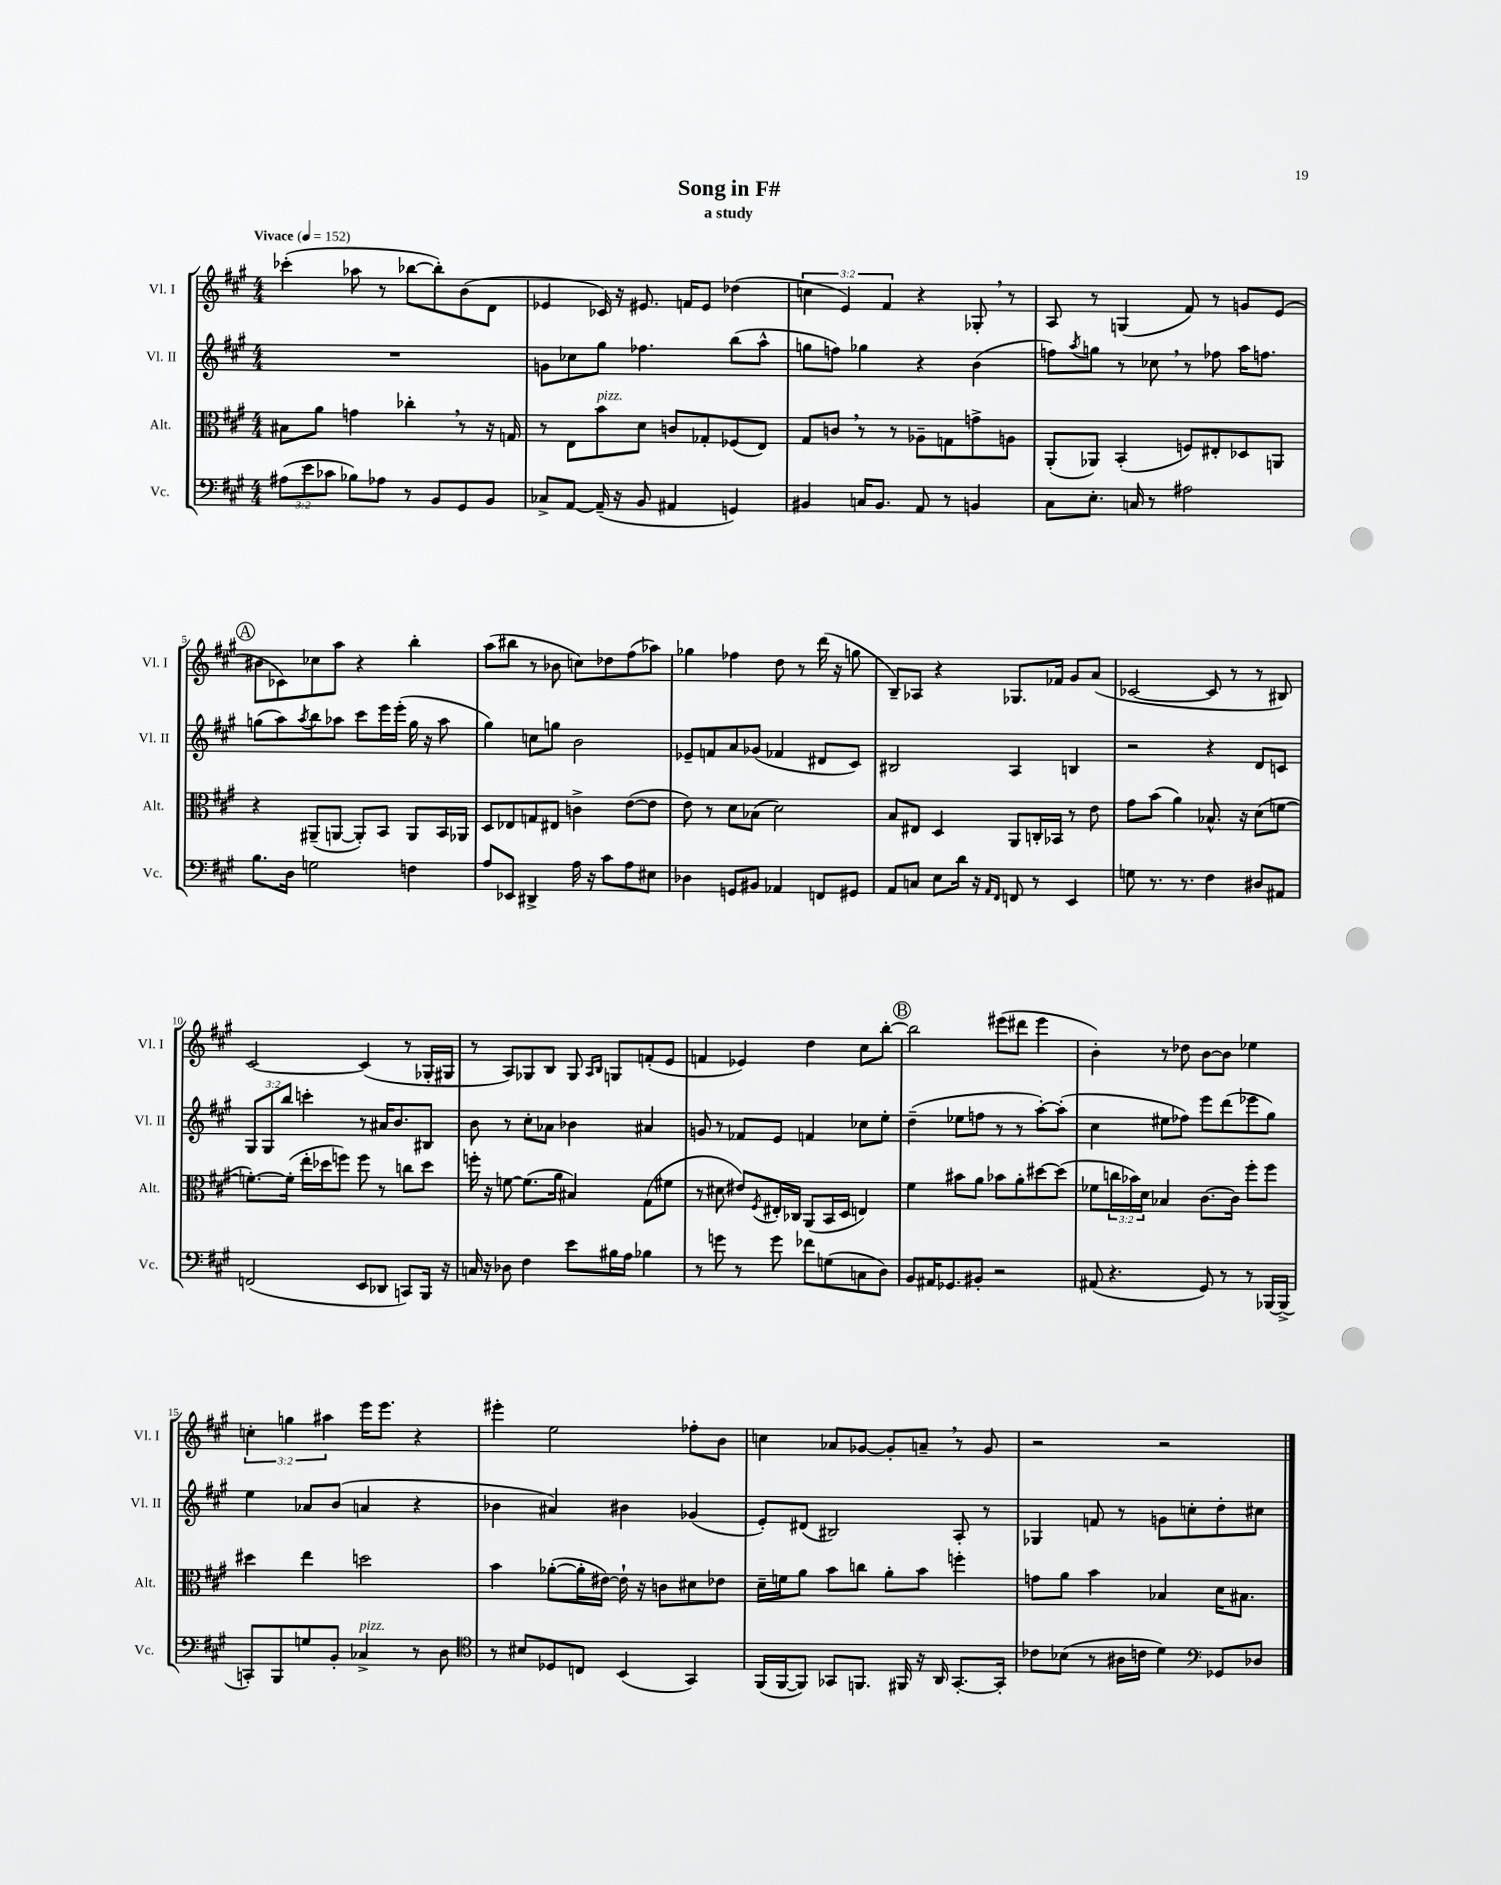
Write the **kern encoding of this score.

**kern	**kern	**kern	**kern
*staff4	*staff3	*staff2	*staff1
*clefF4	*clefC3	*clefG2	*clefG2
*k[f#c#g#]	*k[f#c#g#]	*k[f#c#g#]	*k[f#c#g#]
*M4/4	*M4/4	*M4/4	*M4/4
*MM152	*MM152	*MM152	*MM152
(12A#\L	8B#\L	1r	(4ccc-'\
12e\	.	.	.
.	8a\J	.	.
12c-\J	.	.	.
8B-\L)	4g\	.	8aa-\
8A-\J	.	.	8r
8r	4cc-'\	.	[8bb-\L
8BB/L	.	.	8bb-'\])
8GG#/	8r	.	(8b\
8BB/J	16r	.	8d\J
.	16G/	.	.
=	=	=	=
8C-^/L	8r	8g\L	4e-/
[8AA/J	8E\L	8cc-\	.
(16AA~/]	8b\	8gg#\J	16c-/)
16r	.	.	16r
8BB/	8d\J	4.ff-\	8.e#/
4AA#/	8c/L	.	.
.	.	.	16f/LK
.	8G-'/	.	8e#/J
4GG/)	(8F-/	(8bb\L	(4dd-\
.	8E/J)	8aa^^\J	.
=	=	=	=
4BB#/	8G#/L	8gg\L	6cc\
.	8c/J	8ff\J)	.
.	.	.	6e/)
16C/LK	8r	4gg-\	.
8.BB#/J	.	.	.
.	.	.	6f#/
.	8r	.	.
8AA/	8A-~\L	4r	4r
8r	8G\	.	.
4BB/	8g^\	(4b\	8G-'/
.	8A\J	.	8r
=	=	=	=
8C#\L	(8AA'/L	8ff\L)	8A/
.	.	8qaa/	.
8.E'\J	8AA-/J)	8gg\J	8r
.	(4BB'/	8r	(4G/
16C/	.	.	.
8r	.	8cc-\	.
2A#\	8F/L)	8r	8f#/)
.	8E#'/	8ff-\	8r
.	8D-/	16aa\LK	8g/L
.	.	8.ff\J	.
.	8AA/J	.	(8e/J
=	=	=	=
8.B\L	4r	(8gg\L	8b#\L
.	.	8aa\)	8c-\)
16D\Jk	.	.	.
.	.	8qaa/	.
2G\	(8AA#~/L	8bb\	8cc-\
.	[8AA/J	8aa-\J	8aa\J
.	8AA'/]L)	8ccc#\L	4r
.	8BB/J	16eee\L	.
.	.	(16eee'\JJ	.
4F\	8AA/L	16gg\	4bb'\
.	.	16r	.
.	16BB/L	8aa-\	.
.	16AA-/JJ	.	.
=	=	=	=
8A/L	8D/L	4gg#\)	(8aa\L
8EE-/J	8E-/	.	8bb#\J
4DD#^/	8G/	8cc\L	8r
.	8E#/J	8gg\J	8b-\
16A\	4c^\	2b\	8cc\L)
16r	.	.	.
8c#\L	.	.	8dd-\
8A\	([8e\L	.	(8ff#\
8E#\J	8e\]J	.	8aa-\J)
=	=	=	=
4D-\	8e\)	8e-~/L	4gg-\
.	8r	8f/	.
8GG/L	8d\L	8a/	4ff-\
8BB#/J	(8B-\J	(8g-/J	.
4AA-/	2d\)	4f-/	8dd\
.	.	.	8r
8FF/L	.	8d#/L	(16ddd\
.	.	.	16r
8GG#/J	.	8c#/J)	8gg\
=	=	=	=
8AA/L	8B/L	2B#/	8B~/L)
8C/J	8E#/J	.	8A-/J
8E\L	4D/	.	4r
16d\Jk	.	.	.
16r	.	.	.
16qqAA/LL	.	.	.
16qqFF#/JJ	.	.	.
8FF/	8AA/L	4A/	8.G-/L
8r	16C'/L	.	.
.	16BB-/JJ	.	16f-/Jk
4EE/	8r	4B/	8g#/L
.	8e\	.	(8a/J
=	=	=	=
8G\	8g#\L	2r	[2c-/
8.r	(8b\J	.	.
.	4a\)	.	.
8.r	.	.	.
4F#\	8.B-^^/	4r	8c-/]
.	.	.	8r
.	16r	.	.
8D#/L	(8d\L	8d/L	8r
8AA#/J	[8f\J	8c/J	8B#/)
=	=	=	=
(2FF/	8.f'\_L)	12G#/L	[2c#/
.	.	12G#/	.
.	.	12bb/J	.
.	(16f'\]Jk	.	.
.	16ee'\LL	4ccc'\	.
.	16dd-\J	.	.
.	8ff\J)	.	.
8EE/L	8ff\	8r	(4c#/]
8DD-/J	8r	16a#/LK	.
.	.	8.b/	.
8CC/L)	8cc\L	.	8r
16BBB/Jk	8dd-\J	8B#/J	16G-'/LL
16r	.	.	16G#/JJ
=	=	=	=
16C/	16ff'\	8b\	8r
16r	16r	.	.
8D-\	[8f\	8r	8A/L)
4F#\	(8.f\]L	8cc#'\L	8G-/
.	.	8a-\J	8B/J
.	16a\Jk	.	.
8e\L	4B#/)	4b-\	8G-/
.	.	.	16qqA/LL
.	.	.	16qqB/JJ
16B#\L	.	.	8G/L
16A\JJ	.	.	.
4B-\	(8G#\L	4a#/	(8f'/
.	8f#\J	.	8e/J
=	=	=	=
8r	8r	8g/	4f/
8g\	8d#\	8r	.
8r	8e#/L)	8f-/L	4e-/)
.	8qF#/	.	.
8g\	16E#'/L	8e/J	.
.	16C-/JJ	.	.
8f-\L	(8AA/L	4f/	4dd\
(8G\	16BB/L	.	.
.	16D/JJ	.	.
8C\	4E/)	8cc-\L	8cc#\L
8D\J)	.	8ee'\J	[8bb'\J
=	=	=	=
8BB/L	4f#\	(4dd~\	2bb\]
16AA#/K	.	.	.
8.GG-/	.	.	.
.	8b#\L	8ee-\L	.
8BB#'/J	8a\J	8ff\J	.
2r	8b-\L	8r	(8eee#\L
.	8a'\	8r	8ddd#\J
.	[8dd#\	[8aa'\L)	4eee#\
.	(8dd#\]J	(8aa'\]J	.
=	=	=	=
(8AA#/	8f-\L	4cc#\	4b'\)
4.r	24cc\L	.	.
.	24b-\)	.	.
.	24d\JJ	.	.
.	4B-/	8ee#\L	8r
.	.	8ff-\J)	8dd-\
8GG#/)	[8.c#\L	8eee\L	[8b\L
8r	.	(8ddd\	8b\]J
.	16c#\]Jk	.	.
8r	8ff#'\L	8eee-\	4ee-\
[16BBB-/LL	8ff#\J	8gg#\J)	.
(16BBB-^/]JJ	.	.	.
=	=	=	=
8CC'/L)	4dd#\	4ee\	6cc'\
8BBB/	.	.	.
.	.	.	6gg\
8G/	4ee\	8a-/L	.
.	.	.	6aa#\
8BB'/J	.	(8b/J	.
4C-^/	2dd\	4a/	16eee\LK
.	.	.	8.eee\J
8r	.	4r	4r
8D\	.	.	.
=	=	=	=
*clefC4	*	*	*
8r	4b\	4b-\	4eee#'\
8B#/L	.	.	.
8D-/	([8a-'\L	4a#/)	2ee\
8C/J	16a-'\]L	.	.
.	[16e#\JJ)	.	.
(4BB/	16e#`\]	4b#\	.
.	16r	.	.
.	8c\L	.	.
4GG#/)	8d#\	(4g-/	8ff-'\L
.	8e-\J	.	8b\J
=	=	=	=
(16FF#/LL	16d~\LL	8e'/L)	4cc\
[16FF#/J	16f\J	.	.
8FF#/]J)	8a\J	(8d#/J	.
8GG-/L	8b\L	2B#/)	8a-/L
8.FF/J	8cc\J	.	[8g-/J
.	8a'\L	.	8g-'/]L
16FF#/	.	.	.
16r	8b\J	.	8a~/J
16AA/	.	.	.
[8.GG-'/L	4ff'\	8A'/	8r
.	.	8r	8g-/
16GG-'/]Jk	.	.	.
=	=	=	=
8c-\L	8g\L	4G-/	2r
(8B-\J	8a\J	.	.
8r	4b\	8f/	.
16A#\LL	.	8r	.
16c\JJ	.	.	.
4d\)	4B-/	8g\L	2r
.	.	8cc'\	.
*clefF4	*	*	*
8GG-/L	16d\LK	8dd'\	.
.	8.B#\J	.	.
8D-/J	.	8cc#\J	.
==	==	==	==
*-	*-	*-	*-
